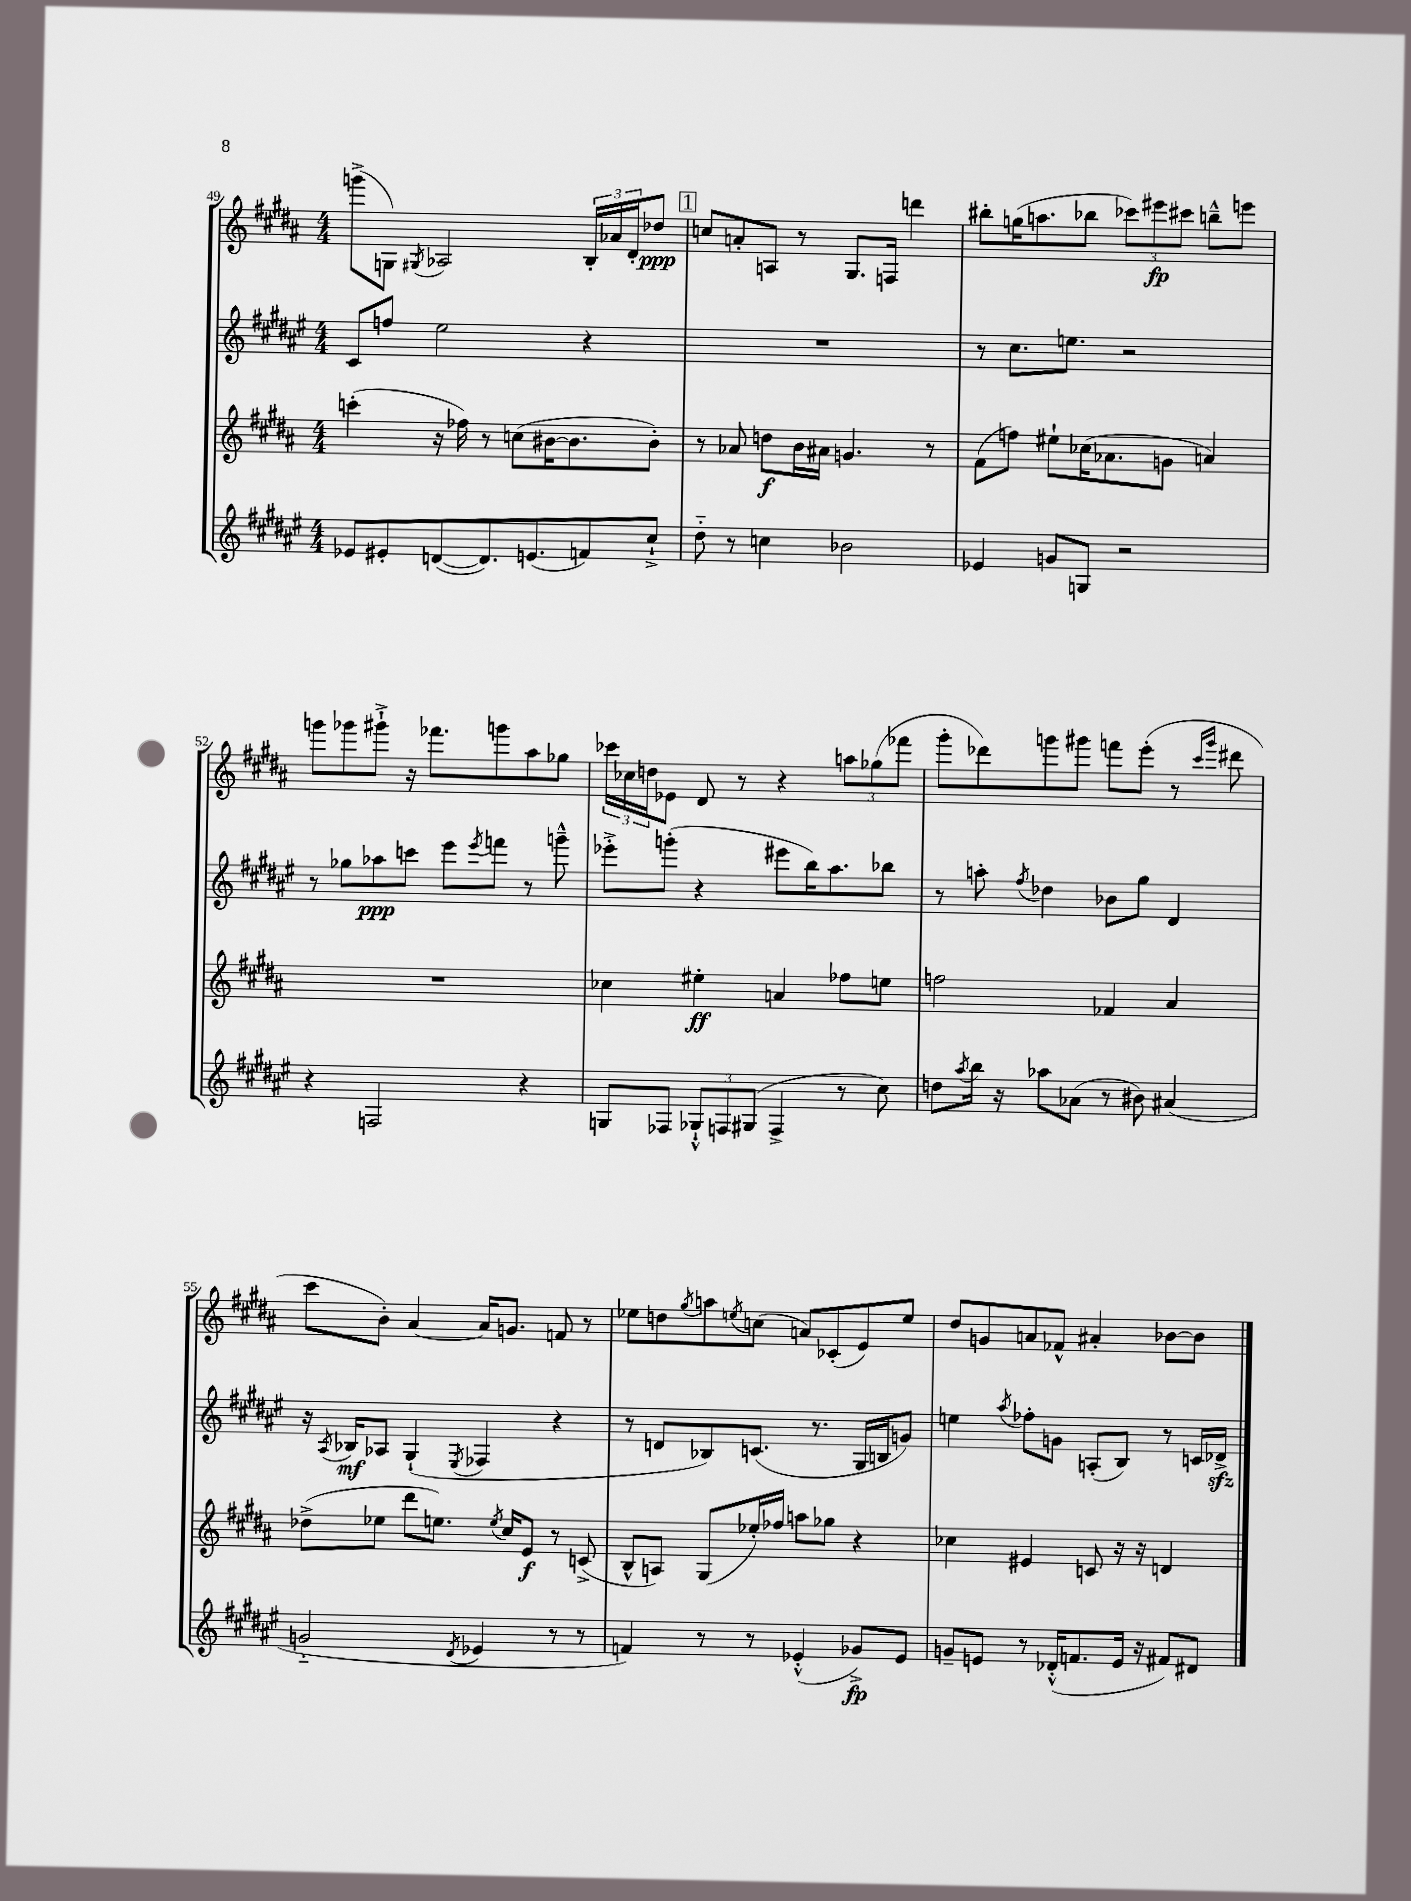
<<
\new StaffGroup <<
\new Staff = "s0" {
    \clef treble \key b \major \numericTimeSignature \time 4/4
    g'''8->( g8) \acciaccatura { gis8 } aes2 \tuplet 3/2 { b16-. aes'16 dis'16-. } des''8\ppp |
    \mark \markup { \box "1" } c''8 a'8-. a8 r8 gis8. f16 d'''4 |
    bis''8-. g''16( a''8. bes''8 \tuplet 3/2 { ces'''8) eis'''8\fp cis'''8 } b''8---^ e'''8 |
    g'''8 ges'''8 gis'''8-!-> r16 fes'''8. g'''8 ais''8 ges''8 |
    \tuplet 3/2 { ces'''16 ces''16 d''16 } ees'8 dis'8 r8 r4 \tuplet 3/2 { a''8 ges''8( fes'''8 } |
    gis'''8-. des'''8) g'''8 gis'''8 f'''8 e'''8-.( r8 \grace { cis'''16 gis'''16 } dis'''8 |
    cis'''8 b'8-.) ais'4~ ais'16 g'8. f'8 r8 |
    ees''8 d''8 \acciaccatura { gis''8 } a''8 \acciaccatura { e''8 } c''8( a'8) ces'8-.( e'8) e''8 |
    dis''8 g'8 a'8 fes'8-^ ais'4-. bes'8~ bes'8 \bar "|." |
}
\new Staff = "s1" {
    \clef treble \key fis \major \numericTimeSignature \time 4/4
    cis'8 f''8 eis''2 r4 |
    \mark \markup { \box "1" } R1 |
    r8 cis''8. e''8. r2 |
    r8 ges''8 aes''8\ppp c'''8 eis'''8 \acciaccatura { eis'''8 } f'''8 r8 g'''8---^ |
    ees'''8-.-> g'''8-.( r4 eis'''8 b''16) ais''8. bes''8 |
    r8 a''8-. \acciaccatura { fis''8 } des''4 bes'8 gis''8 dis'4 |
    r16 \acciaccatura { ais8 } bes16\mf aes8 gis4-!( \acciaccatura { eis8 } fes4 r4 |
    r8 d'8 bes8) c'8.( r8. gis16 b16 g'8) |
    e''4 \acciaccatura { ais''8 } fes''8-. g'8 a8-.( b8) r8 c'16 des'16->\sfz \bar "|." |
}
\new Staff = "s2" {
    \clef treble \key b \major \numericTimeSignature \time 4/4
    c'''4-.( r16 fes''16) r8 c''8( bis'16~ bis'8. bis'8-.) |
    \mark \markup { \box "1" } r8 aes'8 d''8\f b'16 ais'16 g'4. r8 |
    fis'8( f''8) eis''8-! ces''16( aes'8. g'8 a'4) |
    R1 |
    ces''4 eis''4-.\ff a'4 fes''8 e''8 |
    f''2 fes'4 ais'4 |
    des''8->( ees''8 dis'''8 e''8.) \acciaccatura { e''8 } cis''16 e'8\f r8 c'8->( |
    b8-^ a8) gis8( ees''16-.) fes''16 a''8 ges''8 r4 |
    ces''4 eis'4 c'8 r16 r16 d'4 \bar "|." |
}
\new Staff = "s3" {
    \clef treble \key fis \major \numericTimeSignature \time 4/4
    ees'8 eis'8-. d'8~( d'8.) e'8.( f'8) cis''8-!-> |
    \mark \markup { \box "1" } dis''8-_ r8 c''4 bes'2 |
    ees'4 g'8 g8 r2 |
    r4 f2 r4 |
    g8 fes8 \tuplet 3/2 { ges8-!-^ f8 gis8( } f4-> r8 cis''8) |
    d''8 \acciaccatura { ais''8 } b''16 r16 aes''8 aes'8( r8 bis'8) ais'4( |
    g'2-_ \acciaccatura { dis'8 } ees'4 r8 r8 |
    f'4) r8 r8 ees'4-.-^( ges'8->\fp) ees'8 |
    g'8-- e'8 r8 des'16-.-^( f'8. e'16 r16 fis'8) dis'8 \bar "|." |
}
>>
>>
\layout { \context { \Score currentBarNumber = #49 } }
